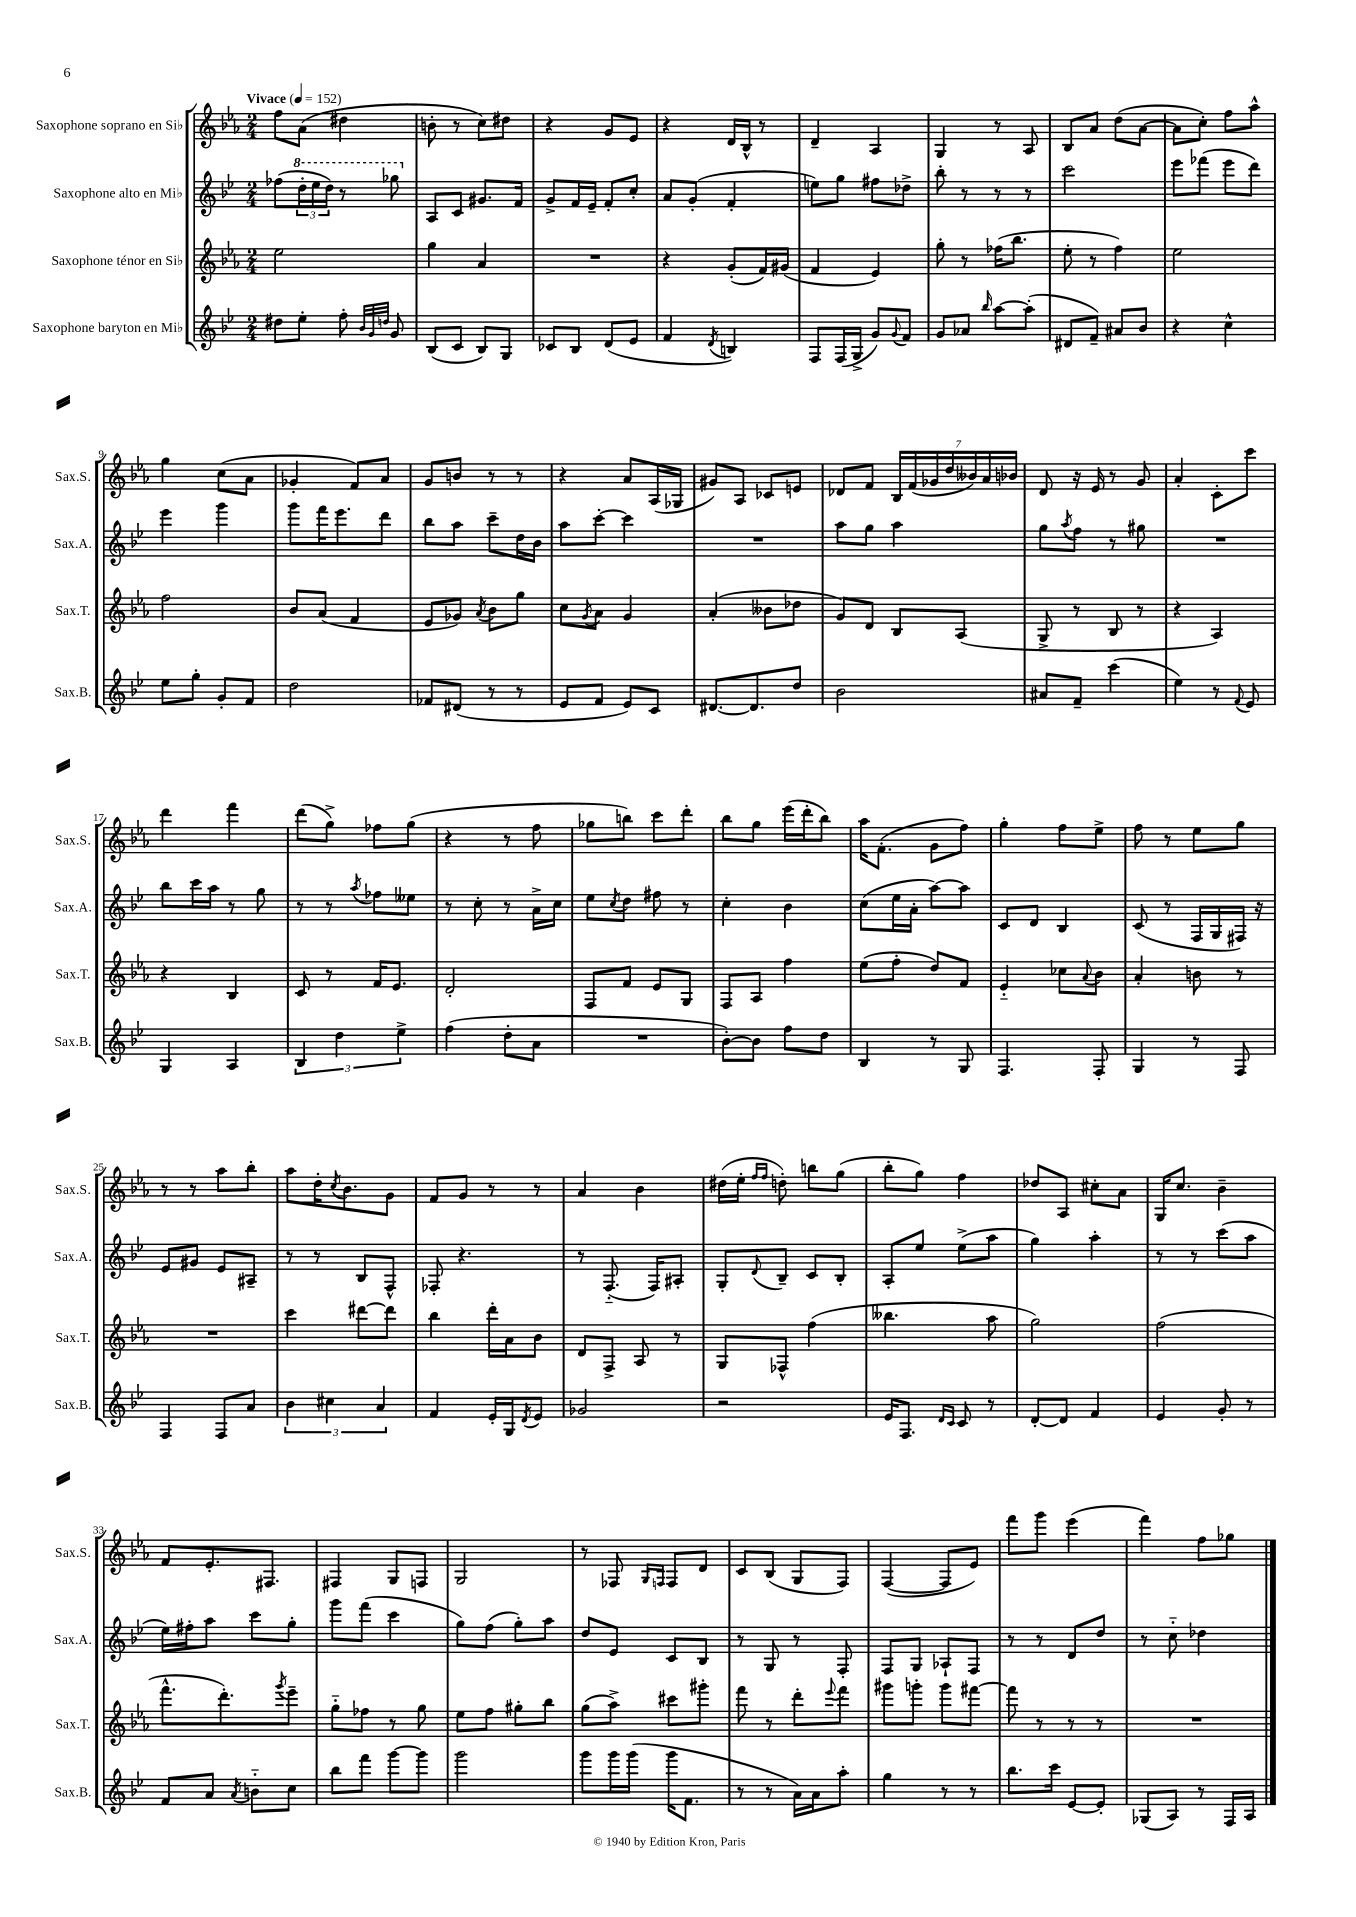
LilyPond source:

<<
\new StaffGroup <<
\new Staff = "s0" \with { instrumentName = "Saxophone soprano en Sib" shortInstrumentName = "Sax.S." } {
    \clef treble \key ees \major \numericTimeSignature \time 2/4 \tempo "Vivace" 4 = 152
    f''8 aes'8( dis''4 |
    b'8-. r8 c''8) dis''8 |
    r4 g'8 ees'8 |
    r4 d'16 bes16-^ r8 |
    d'4-- aes4 |
    g4 r8 aes8 |
    bes8 aes'8 d''8( aes'8~ |
    aes'8 c''8-.) f''8 aes''8-^ |
    g''4 c''8( aes'8 |
    ges'4-. f'8) aes'8 |
    g'8 b'8 r8 r8 |
    r4 aes'8 aes16( ges16 |
    gis'8) aes8 ces'8 e'8 |
    des'8 f'8 \tuplet 7/4 { bes16 f'16( ges'16 d''16 beses'16) aes'16 bes'16 } |
    d'8 r16 ees'16 r8 g'8 |
    aes'4-. c'8-. c'''8 |
    d'''4 f'''4 |
    d'''8( g''8->) fes''8 g''8( |
    r4 r8 f''8 |
    ges''8 b''8) c'''8 d'''8-. |
    bes''8 g''8 ees'''16( d'''16-. bes''8) |
    aes''16 f'8.-.( g'8 f''8) |
    g''4-. f''8 ees''8-> |
    f''8 r8 ees''8 g''8 |
    r8 r8 aes''8 bes''8-. |
    aes''8 d''16-. \acciaccatura { c''8 } bes'8. g'8 |
    f'8 g'8 r8 r8 |
    aes'4 bes'4 |
    dis''16( ees''16-. \grace { f''16 f''16 } d''8-.) b''8 g''8( |
    bes''8-. g''8) f''4 |
    des''8 aes8 cis''8-. aes'8 |
    g16 c''8. bes'4-- |
    f'8 ees'8.-. fis8. |
    fis4 g8 f8 |
    g2 |
    r8 fes8 \grace { g16 f16 } f8 d'8 |
    c'8 bes8( g8 f8) |
    f4~( f8 ees'8) |
    f'''8 g'''8 ees'''4( |
    f'''4) f''8 ges''8 \bar "|." |
}
\new Staff = "s1" \with { instrumentName = "Saxophone alto en Mib" shortInstrumentName = "Sax.A." } {
    \clef treble \key bes \major \numericTimeSignature \time 2/4
    fes''8( \tuplet 3/2 { \ottava #1 d'''16-. ees'''16 d'''16) } r8 ges'''8 \ottava #0 |
    a8 c'8 gis'8. f'16 |
    g'8-> f'16 ees'16-- f'8-. c''8-. |
    a'8 g'8-.( f'4-. |
    e''8) g''8 fis''8 des''8-> |
    bes''8-. r8 r8 r8 |
    c'''2 |
    ees'''8 fes'''8( ees'''8 d'''8) |
    ees'''4 g'''4 |
    g'''8 f'''16 ees'''8. d'''8 |
    bes''8 a''8 c'''8-- d''16 bes'16 |
    a''8 c'''8~-. c'''4 |
    R2 |
    a''8 g''8 a''4 |
    g''8 \acciaccatura { a''8 } f''8 r8 gis''8 |
    R2 |
    bes''8 c'''16 a''16 r8 g''8 |
    r8 r8 \acciaccatura { a''8 } fes''8 eeses''8 |
    r8 c''8-. r8 a'16-> c''16 |
    ees''8 \acciaccatura { c''8 } d''8 fis''8 r8 |
    c''4-. bes'4 |
    c''8( ees''16 a'16-. a''8~) a''8 |
    c'8 d'8 bes4 |
    c'8( r8 f16 g16 fis16) r16 |
    ees'8 gis'8 ees'8 ais8-- |
    r8 r8 bes8 f8-^ |
    fes8-. r4. |
    r8 f8.-_( f16) ais8-. |
    g8-. \appoggiatura { d'8 } bes8-- c'8 bes8-. |
    a8-. ees''8 ees''8->( a''8 |
    g''4) a''4-. |
    r8 r8 c'''8( a''8 |
    ees''16) fis''16-. a''8 c'''8 g''8-. |
    g'''8 f'''8( c'''4 |
    g''8) f''8( g''8-.) a''8 |
    d''8 ees'8 c'8 bes8 |
    r8 g8 r8 f8-. |
    f8 g8 aes8-! f8 |
    r8 r8 d'8 d''8 |
    r8 c''8-_ des''4 \bar "|." |
}
\new Staff = "s2" \with { instrumentName = "Saxophone ténor en Sib" shortInstrumentName = "Sax.T." } {
    \clef treble \key ees \major \numericTimeSignature \time 2/4
    ees''2 |
    g''4 aes'4 |
    R2 |
    r4 g'8-.( f'16) gis'16( |
    f'4 ees'4) |
    g''8-. r8 fes''16( bes''8. |
    ees''8-. r8 f''4) |
    ees''2 |
    f''2 |
    bes'8 aes'8( f'4 |
    ees'8 ges'8) \acciaccatura { aes'8 } bes'8 g''8 |
    c''8 \acciaccatura { g'8 } aes'8 g'4 |
    aes'4-.( beses'8 des''8 |
    g'8) d'8 bes8 aes8( |
    g8-> r8 bes8 r8 |
    r4 aes4) |
    r4 bes4 |
    c'8 r8 f'16 ees'8. |
    d'2-. |
    f8 f'8 ees'8 g8 |
    f8 aes8 f''4 |
    ees''8( f''8-. d''8) f'8 |
    ees'4-_ ces''8 \appoggiatura { aes'8 } bes'8 |
    aes'4-. b'8 r8 |
    R2 |
    c'''4 dis'''8~ dis'''8 |
    bes''4 d'''16-. aes'16 bes'8 |
    d'8 f8-> aes8 r8 |
    g8 fes8-^ f''4( |
    beses''4. aes''8 |
    g''2) |
    f''2( |
    f'''8.-^ d'''8.-.) \acciaccatura { g'''8 } ees'''8-- |
    g''8-_ fes''8 r8 g''8 |
    ees''8 f''8 gis''8-. bes''8 |
    g''8( aes''8->) cis'''8 gis'''8-. |
    f'''8 r8 d'''8-. \appoggiatura { ees'''8 } f'''8 |
    gis'''8 g'''8-. g'''8 fis'''8~ |
    fis'''8 r8 r8 r8 |
    R2 \bar "|." |
}
\new Staff = "s3" \with { instrumentName = "Saxophone baryton en Mib" shortInstrumentName = "Sax.B." } {
    \clef treble \key bes \major \numericTimeSignature \time 2/4
    dis''8 ees''8-. f''8-. \grace { bes'32 g'32 d''32 } g'8 |
    bes8( c'8 bes8) g8 |
    ces'8 bes8 d'8( ees'8 |
    f'4 \acciaccatura { d'8 } b4) |
    f8 f16( g16-> g'8) \appoggiatura { g'8 } f'8 |
    g'8 aes'8 \grace { bes''16 } a''8~ a''8-.( |
    dis'8 f'8--) ais'8 bes'8 |
    r4 c''4-^ |
    ees''8 g''8-. g'8-. f'8 |
    d''2 |
    fes'8 dis'8( r8 r8 |
    ees'8 f'8 ees'8) c'8 |
    dis'8.~ dis'8. d''8 |
    bes'2 |
    ais'8 f'8-- c'''4( |
    ees''4) r8 \appoggiatura { f'8 } ees'8 |
    g4 a4 |
    \tuplet 3/2 { bes4 d''4 ees''4-> } |
    f''4( d''8-. a'8 |
    R2 |
    bes'8~-.) bes'8 f''8 d''8 |
    bes4 r8 g8 |
    f4. f8-. |
    g4 r8 f8 |
    f4 f8 a'8 |
    \tuplet 3/2 { bes'4 cis''4 a'4 } |
    f'4 ees'16-. g16 \acciaccatura { d'8 } ees'8 |
    ges'2 |
    r2 |
    ees'16 f8. \grace { d'16 c'16 } c'8 r8 |
    d'8~-. d'8 f'4 |
    ees'4 g'8-. r8 |
    f'8 a'8 \acciaccatura { a'8 } b'8-_ c''8 |
    bes''8 f'''8 g'''8~ g'''8 |
    g'''2 |
    g'''8 g'''16 g'''16( g'''16 f'8. |
    r8 r8 a'16) a'16 a''8-. |
    g''4 r8 r8 |
    bes''8. c'''16 ees'8~ ees'8-. |
    ges8( a8) r8 f16 a16 \bar "|." |
}
>>
>>
